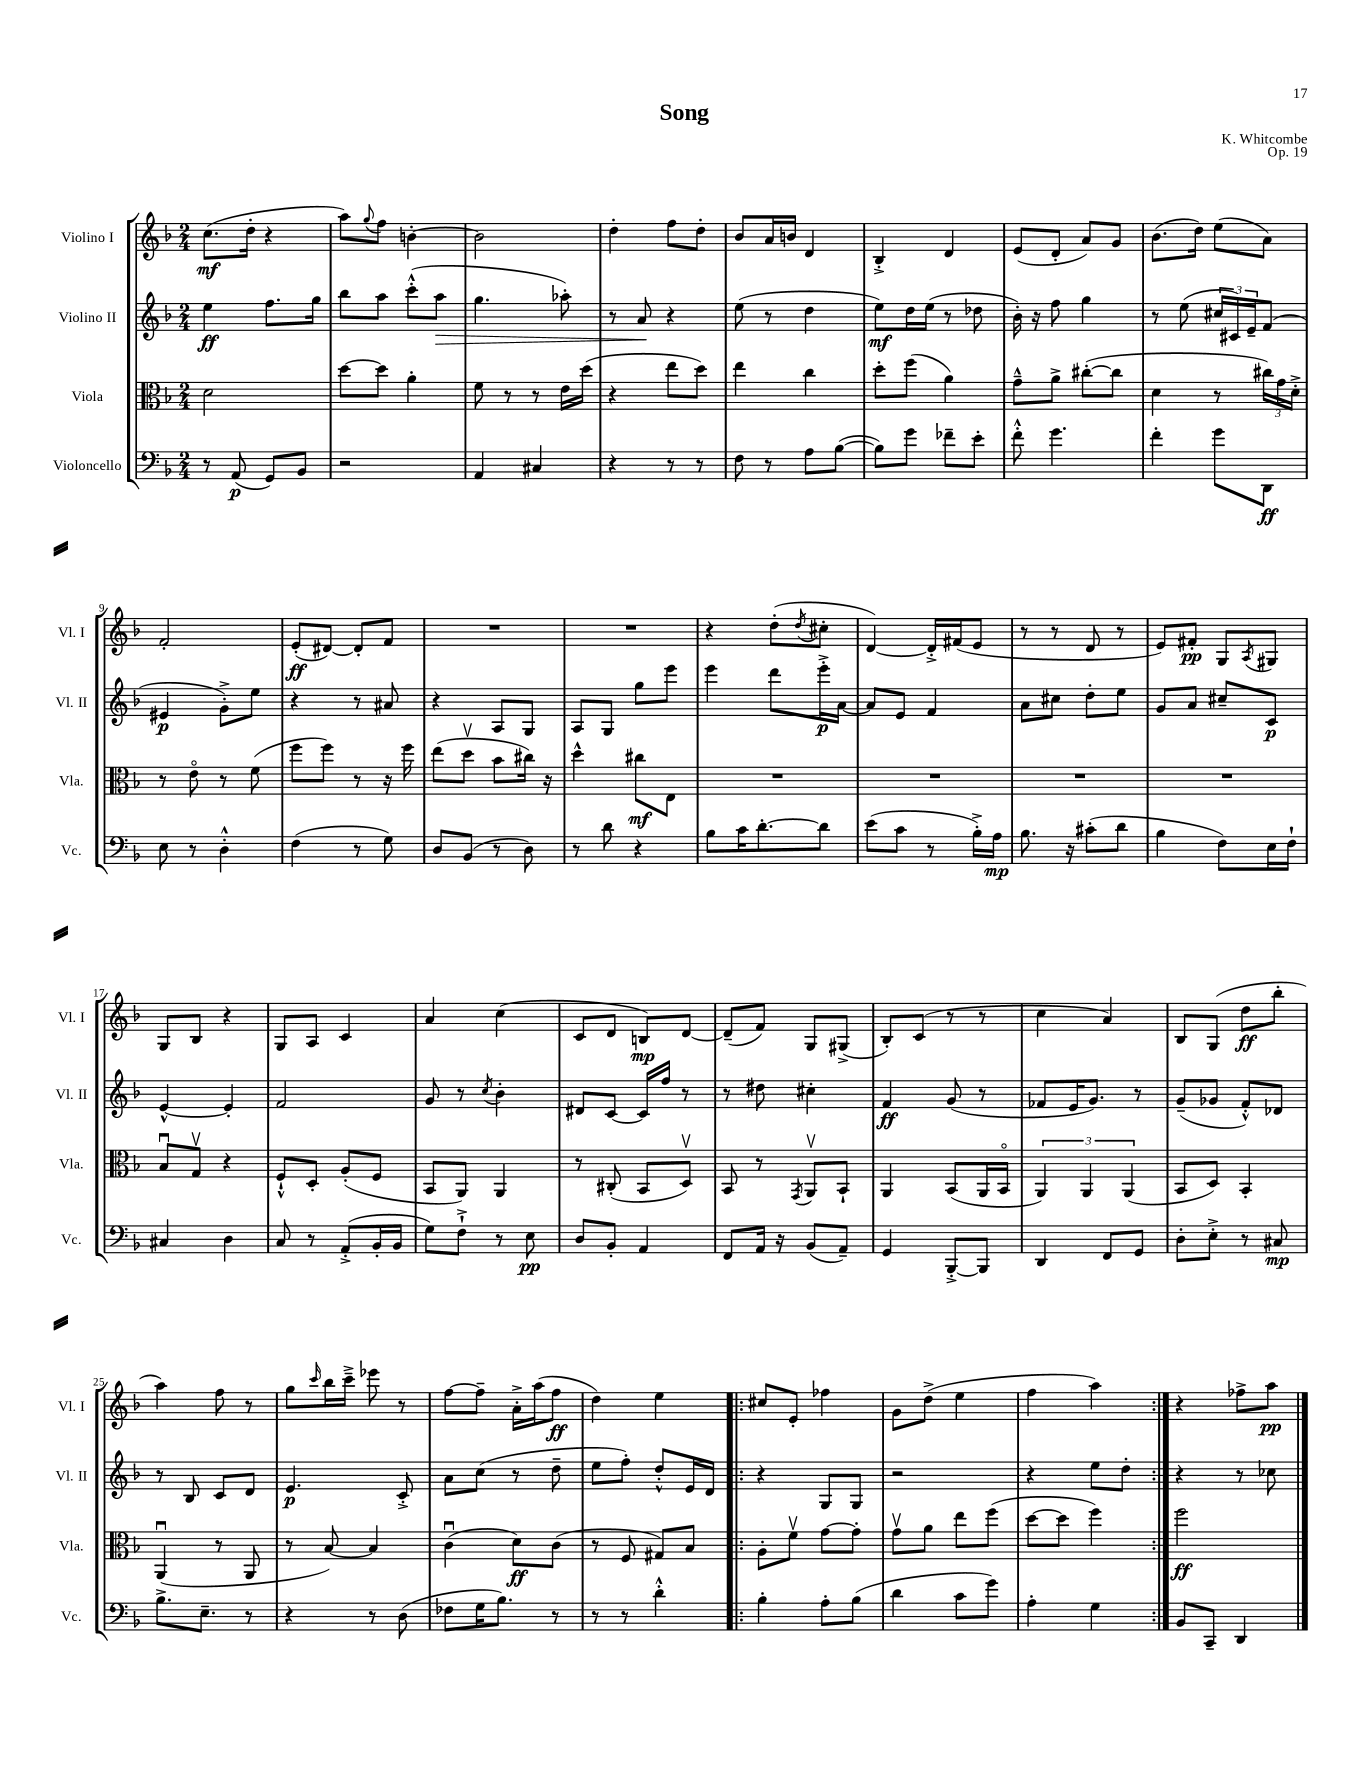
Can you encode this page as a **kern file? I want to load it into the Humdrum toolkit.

**kern	**kern	**kern	**kern
*staff4	*staff3	*staff2	*staff1
*clefF4	*clefC3	*clefG2	*clefG2
*k[b-]	*k[b-]	*k[b-]	*k[b-]
*M2/4	*M2/4	*M2/4	*M2/4
8r	2d	4ee	(8.cc
(8AA	.	.	.
.	.	.	16dd'
8GG)	.	8.ff	4r
8BB-	.	.	.
.	.	16gg	.
=	=	=	=
2r	[8dd	8bb-	8aa)
.	.	.	8qqgg
.	8dd]	8aa	8ff
.	4a'	(8ccc'^^	[4b'
.	.	8aa	.
=	=	=	=
4AA	8f	4.gg	2b]
.	8r	.	.
4C#	8r	.	.
.	16e	8aa-')	.
.	(16dd	.	.
=	=	=	=
4r	4r	8r	4dd'
.	.	8a	.
8r	8ee	4r	8ff
8r	8dd)	.	8dd'
=	=	=	=
8F	4ee	(8ee	8b-
8r	.	8r	16a
.	.	.	16b
8A	4cc	4dd	4d
([8B-	.	.	.
=	=	=	=
8B-])	8dd'	8ee)	4B-'^
8g	(8ff	16dd	.
.	.	(16ee	.
8f-~	4a)	8r	4d
8e'	.	8dd-	.
=	=	=	=
8f'^^	8g~^^	16b-')	(8e
.	.	16r	.
4.g	8a^	8ff	8d'
.	([8cc#'	4gg	8a)
.	8cc#]	.	8g
=	=	=	=
4f'	4d	8r	(8.b-
.	.	(8ee	.
.	.	.	16dd)
8g	8r	24cc#	(8ee
.	.	24c#)	.
.	.	24e~	.
8DD	24cc#)	(8f	8a)
.	24g	.	.
.	24d'^	.	.
=	=	=	=
8E	8r	4e#	2f'
8r	8eo	.	.
4D'^^	8r	8g'^)	.
.	(8f	8ee	.
=	=	=	=
(4F	8ff	4r	(8e'
.	8ff)	.	[8d#)
8r	8r	8r	8d#']
8G)	16r	8a#	8f
.	16ff	.	.
=	=	=	=
8D	(8ee	4r	2r
(8BB-	8ddv	.	.
8r	8b-	8A	.
8D)	16cc#)	8G	.
.	16r	.	.
=	=	=	=
8r	4dd^^	8A	2r
8d	.	8G	.
4r	8cc#	8gg	.
.	8E	8eee	.
=	=	=	=
8B-	2r	4eee	4r
16c	.	.	.
[8.d'	.	.	.
.	.	8ddd	(8dd'
.	.	.	8qdd
8d]	.	16eee'^	8cc#'
.	.	[16a	.
=	=	=	=
(8e	2r	8a]	[4d)
8c	.	8e	.
8r	.	4f	16d'^]
.	.	.	(16f#
16B-'^)	.	.	8e
16A	.	.	.
=	=	=	=
8.B-	2r	8a	8r
.	.	8cc#	8r
16r	.	.	.
(8c#'	.	8dd'	8d
8d	.	8ee	8r
=	=	=	=
4B-	2r	8g	8e)
.	.	8a	8f#'
8F)	.	8cc#~	8G
.	.	.	8qA
16E	.	8c	8G#
16F`	.	.	.
=	=	=	=
4C#	8B-u	[4e^^	8G
.	8Gv	.	8B-
4D	4r	4e']	4r
=	=	=	=
8C	8F`^^	2f	8G
8r	8D'	.	8A
(8AA'^	(8A'	.	4c
16BB-'	8F	.	.
16BB-	.	.	.
=	=	=	=
8G)	8BB-	8g	4a
8F`^	8AA)	8r	.
.	.	8qcc	.
8r	4AA	4b-'	(4cc
8E	.	.	.
=	=	=	=
8D	8r	8d#	8c
8BB-'	(8C#'	[8c	8d
4AA	8BB-	16c]	8B)
.	.	16ff	.
.	8Dv)	8r	[8d
=	=	=	=
8FF	8BB-	8r	(8d~]
16AA	8r	8dd#	8f)
16r	.	.	.
.	8qGG	.	.
(8BB-	8AAv	4cc#'	8G
8AA~)	8BB-`	.	(8G#^
=	=	=	=
4GG	4AA	4f	8B-')
.	.	.	(8c
[8BBB-'^	(8BB-	(8g	8r
8BBB-]	16AA	8r	8r
.	16BB-o	.	.
=	=	=	=
4DD	6AA)	8f-	4cc
.	.	16e	.
.	6AA	.	.
.	.	8.g)	.
8FF	.	.	4a)
.	(6AA	.	.
8GG	.	8r	.
=	=	=	=
8D'	8BB-	(8g~	8B-
8E'^	8D)	8g-	(8G
8r	4BB-'	8f'^^)	8dd
8C#	.	8d-	8bb-'
=	=	=	=
8.B-^	(4AAu	8r	4aa)
.	.	8B-	.
8.E~	.	.	.
.	8r	8c	8ff
8r	8AA	8d	8r
=	=	=	=
4r	8r	4.e	8gg
.	.	.	16qqccc
.	[8B-)	.	16bb-
.	.	.	16ccc~^
8r	4B-]	.	8eee-
(8D	.	8c'^	8r
=	=	=	=
8F-	(4cu	8a	[8ff
16G	.	(8cc	8ff~]
8.B-)	.	.	.
.	8d)	8r	16a'^
.	.	.	(16aa
8r	(8c	8dd~	8ff
=	=	=	=
8r	8r	8ee	4dd)
8r	8F	8ff')	.
4d'^^	8G#)	8dd'^^	4ee
.	8B-	16e	.
.	.	16d	.
=!|:	=!|:	=!|:	=!|:
4B-'	8A'	4r	8cc#
.	8fv	.	8e'
8A'	[8g	8G	4ff-
(8B-	8g']	8G	.
=	=	=	=
4d	8gv	2r	8g
.	8a	.	(8dd^
8c	8ee	.	4ee
8g)	(8ff	.	.
=	=	=	=
4A'	[8dd	4r	4ff
.	8dd]	.	.
4G	4ff)	8ee	4aa)
.	.	8dd'	.
=:|!	=:|!	=:|!	=:|!
8BB-	2ff	4r	4r
8CC~	.	.	.
4DD	.	8r	8ff-^
.	.	8cc-	8aa
==	==	==	==
*-	*-	*-	*-
